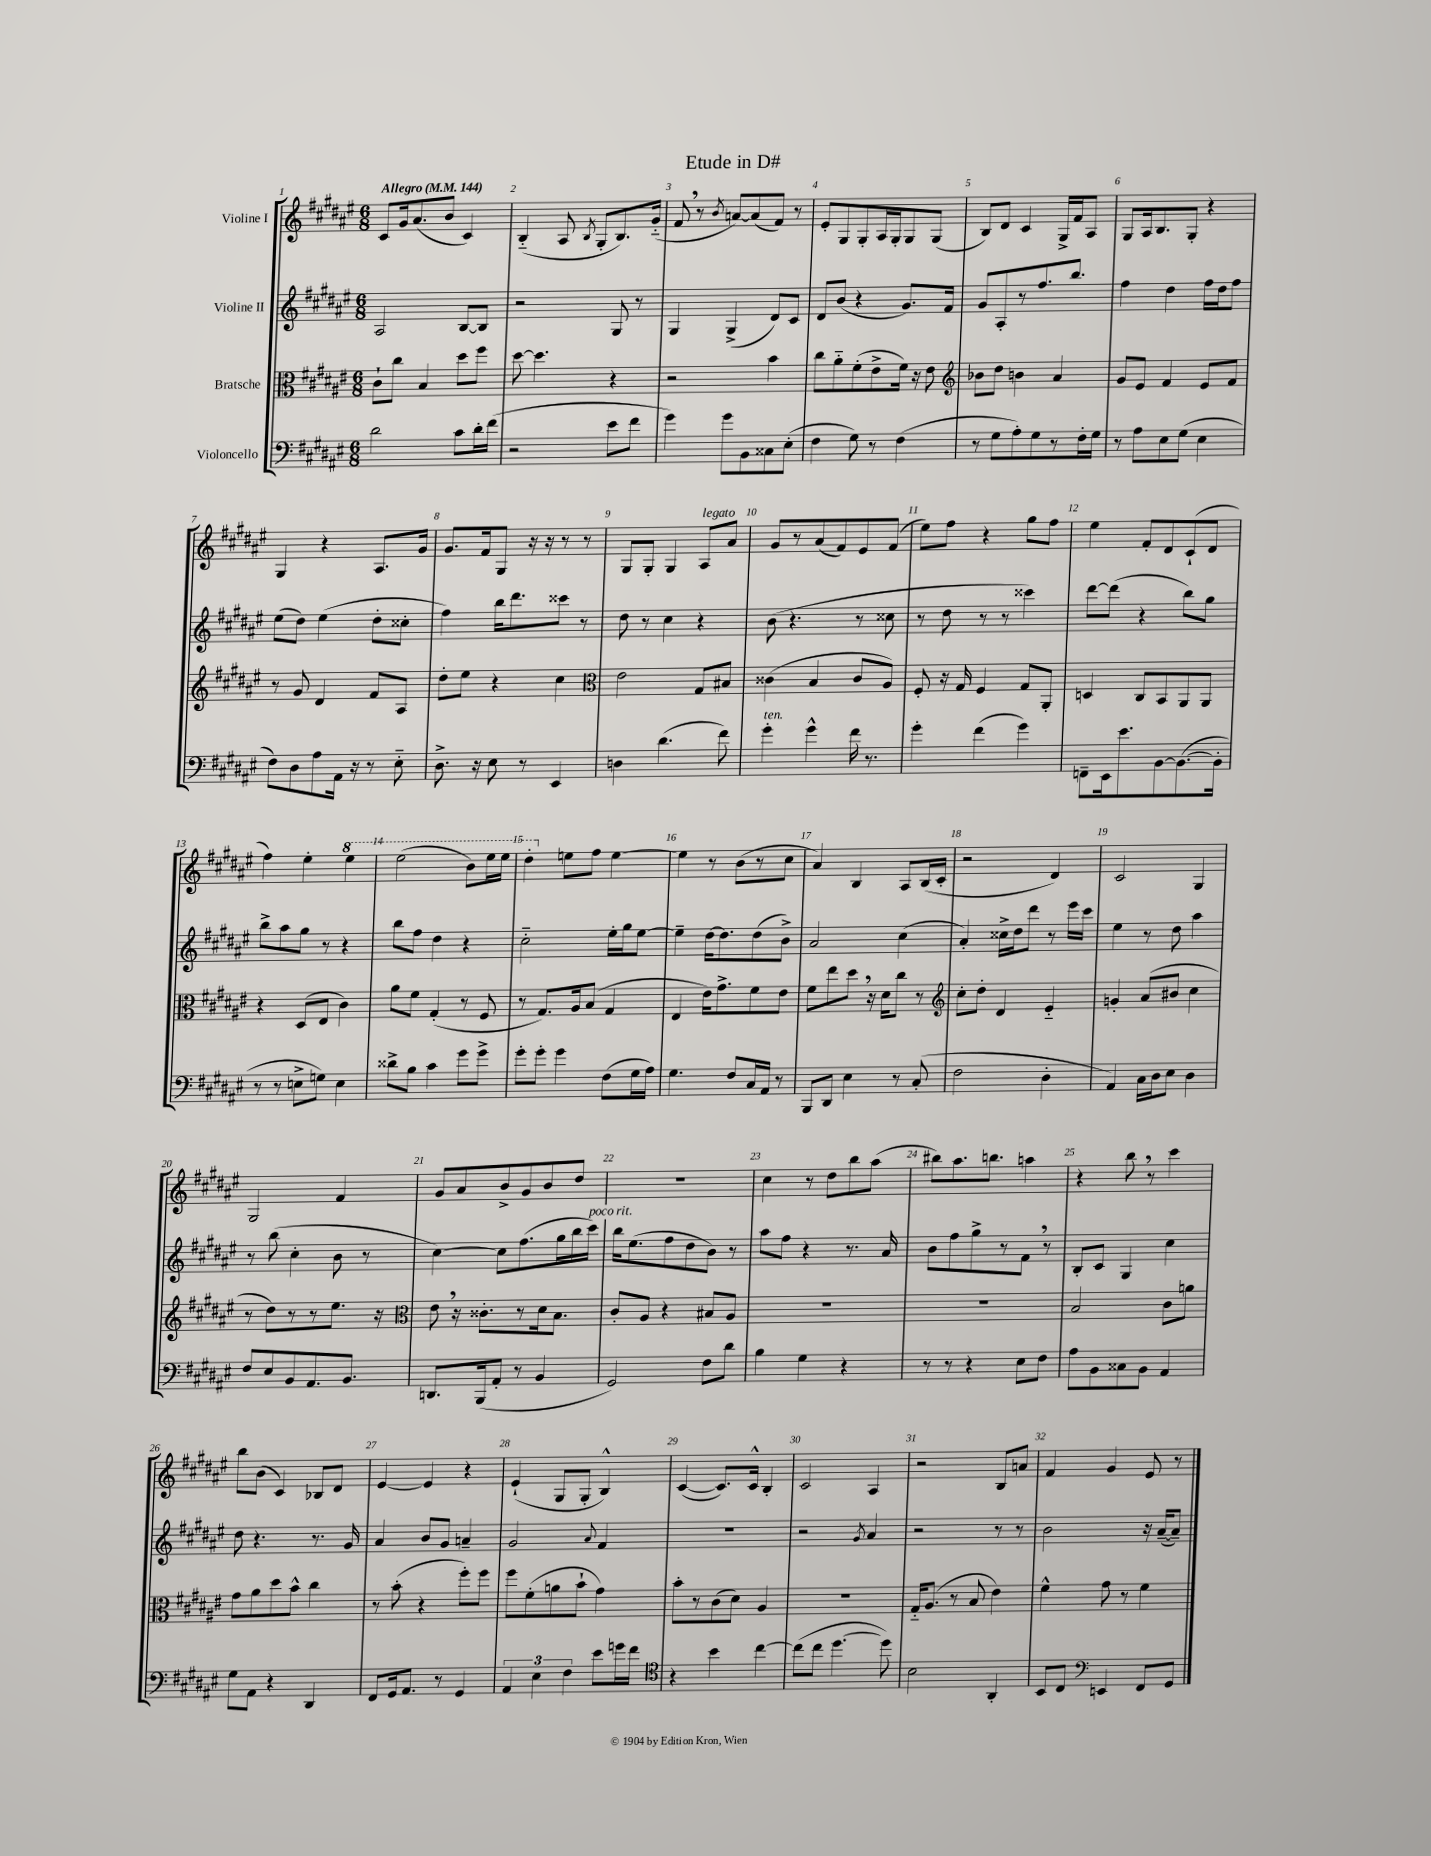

**kern	**kern	**kern	**kern
*part4	*part3	*part2	*part1
*staff4	*staff3	*staff2	*staff1
*I"Violoncello	*I"Bratsche	*I"Violine II	*I"Violine I
*clefF4	*clefC3	*clefG2	*clefG2
*k[f#c#g#d#a#e#]	*k[f#c#g#d#a#e#]	*k[f#c#g#d#a#e#]	*k[f#c#g#d#a#e#]
*M6/8	*M6/8	*M6/8	*M6/8
*MM144	*MM144	*MM144	*MM144
=1	=1	=1	=1
!	!	!	!LO:TX:a:B:t=Allegro
2d#\	8c#`\L	2A#/	8c#/L
.	8cc#\J	.	16g#/k
.	.	.	(8.a#/
.	4B/	.	.
.	.	.	8b/J
8c#\L	8dd#\L	[8B/L	4c#/)
16d#'\L	8ff#\J	8B/J]	.
(16f#\JJ	.	.	.
=2	=2	=2	=2
2r	[8dd#\	2r	(4B/
.	4.dd#\]	.	.
.	.	.	8A#/
.	.	.	8qB/
.	.	.	8G#'/L
8e#\L	4r	8G#/	8.B/)
8f#\J	.	8r	.
.	.	.	(16g#/Jk
=3	=3	=3	=3
4g#\)	2r	4G#/	8f#,/
.	.	.	8r
.	.	.	8qb/
8g#\L	.	(4G#^/	[8an/L)
8BB\	.	.	(8a/]
8C##X\	4b\	8d#/L)	8f#/J)
(8E#'\J	.	8c#/J	8r
=4	=4	=4	=4
4F#\	8cc#\L	8d#/L	8e#'/L
.	8a#\	(8b/J	8G#/
8G#\)	(8f#'\	4r	8G#'/
8r	8e#^\	.	16A#/L
.	.	.	16G#'/J
(4F#\	16f#\Jk)	8.g#/L)	8G#/
.	16r	.	.
.	8e#\	.	(8G#/J
.	.	16f#/Jk	.
=5	=5	=5	=5
*	*clefG2	*	*
8r	8b-X\L	8g#/L	8B/L)
8G#\L	8dd#\J	8A#'/	8d#/J
8A#'\)	4bn\	8r	4c#/
8G#\	.	8.ff#/	.
8r	4a#/	.	16G#^/LL
.	.	8.bb/J	16f#/J
16F#'\L	.	.	8A#/J
16G#\JJ	.	.	.
=6	=6	=6	=6
8r	8g#/L	4ff#\	8G#/L
8A#\L	8e#/J	.	16A#/k
.	.	.	8.B/
8E#\	4f#/	4dd#\	.
(8G#\J	.	.	8G#'/J
4E#\	8e#/L	16ff#\LL	4r
.	.	16dd#\J	.
.	8f#/J	8ff#\J	.
!!LO:LB:g=z
=7	=7	=7	=7
8F#\L)	8r	(8ee#\L	4G#/
8D#\	8g#/	8dd#\J)	.
8A#\	4d#/	(4ee#\	4r
16AA#\Jk	.	.	.
16r	.	.	.
8r	8f#/L	8dd#'\L	8.A#/L
8E#\	8A#/J	8cc##X'\J	.
.	.	.	16g#/Jk
=8	=8	=8	=8
8.D#^\	8dd#'\L	4ff#\)	8.g#/L
.	8ee#\J	.	.
16r	.	.	16f#/k
8E#\	4r	16bb\KL	8G#/J
.	.	8.ddd#\	.
8r	.	.	16r
.	.	.	16r
4EE#/	4cc#\	8ccc##X\J	8r
.	.	8r	8r
=9	=9	=9	=9
*	*clefC3	*	*
4Dn\	2e#\	8dd#\	8G#/L
.	.	8r	8G#'/J
(4.d#\	.	4cc#\	4G#/
!	!	!	!LO:TX:a:i:t=legato
.	8G#/L	4r	8A#/L
8f#\)	8B#X/J	.	8a#/J
=10	=10	=10	=10
!LO:TX:a:i:t=ten.	!	!	!
4g#'\	(4c##X\	(8b\	8g#/L
.	.	4.r	8r
4g#^^\	4B/	.	(8a#/
.	.	.	8f#/)
16f#\	8c##/L	8r	8e#/
8.r	.	.	.
.	8A#/J)	8cc##X\	(8f#/J
=11	=11	=11	=11
4g#'\	8F#'/	8r	8ee#\L)
.	16r	8dd#\	8ff#\J
.	16G#/	.	.
(4f#\	4F#/	8r	4r
.	.	8r	.
4g#\)	8G#/L	4ccc##X\)	8gg#\L
.	8AA#'/J	.	8ff#\J
=12	=12	=12	=12
8FFn~\L	4Dn/	[8ddd#\L	4ee#\
16EE#\k	.	(8ddd#\J]	.
8.e#\	.	.	.
.	8C#/L	4r	8f#'/L
[8BB\	8BB/	.	8d#/
(8.BB\_	8AA#/	8bb\L)	(8c#`/
.	8AA#/J	8gg#\J	8d#/J
16BB'\Jk]	.	.	.
!!LO:LB:g=z
=13	=13	=13	=13
8r	4r	8bb^\L	4ff#\)
8r	.	8aa#\	.
8En^\L	(8D#/L	8gg#\J	4ee#'\
8Gn\J)	8E#/J	8r	.
*	*	*	*8va
4E\	4c#\)	4r	4eee#\
=14	=14	=14	=14
8d##X^\L	8a#\L	8bb\L	(2eee#\
8B\J	8f#\J	8ff#\J	.
4c#\	(4G#'/	4dd#\	.
8g#\L	8r	4r	8bb\L)
8g#^\J	8F#/	.	16eee#\L
.	.	.	16eee#\JJ
=15	=15	=15	=15
8g#'\L	8r	2cc#\	4ddd#'\
8g#'\J	8.G#/L)	.	.
*	*	*	*X8va
4g#\	.	.	8een\L
.	16A#/k	.	.
.	(8B/J	.	8ff#\J
(8F#\L	4G#/	16ee#'\LL	[4ee\
.	.	16gg#\J	.
16G#\L	.	[8ee#\J	.
16A#\JJ)	.	.	.
=16	=16	=16	=16
4.G#\	4E#/	4ee#~\]	4ee\]
.	16e#\KL)	[16dd#\KL	8r
.	8.g#^\	8.dd#\]	.
8F#/L	.	.	(8b\L
16C#/L	8f#\	(8dd#\	8r
16AA#/JJ	.	.	.
8r	8e#\J	8b^\J)	8cc#\J
=17	=17	=17	=17
8BBB/L	8f#\L	2a#/	4a#/)
8DD#/J	8ee#\	.	.
4E#\	8dd#,\J	.	4B/
.	16r	.	.
.	16d#\KL	.	.
8r	8cc#\J	(4cc#\	8A#/L
(8C#'/	8r	.	(16B/L
.	.	.	16c#'/JJ
=18	=18	=18	=18
*	*clefG2	*	*
2F#\	8cc#'\L	4a#'/)	2r
.	8dd#'\J	.	.
.	4d#/	16cc##X^\LL	.
.	.	16dd#\J	.
.	.	8ddd#\J	.
4D#'\	4e#/	8r	4d#/)
.	.	16eee#\LL	.
.	.	16ccc#\JJ	.
=19	=19	=19	=19
4AA#/)	4gn'/	4ee#\	2c#/
16C#\LL	(8a#/L	8r	.
16D#\J	.	.	.
8E#\J	8b#X/J	8dd#\	.
4D#\	4cc#\	4aa#\	4G#/
!!LO:LB:g=z
=20	=20	=20	=20
8F#/L	8r	8r	2G#/
8E#/	8dd#\L)	(8bb\	.
8BB/	8r	4cc#'\	.
8.AA#/	8r	.	.
.	8.ee#\J	8b\	4f#/
8.BB/J	.	.	.
.	.	8r	.
.	16r	.	.
=21	=21	=21	=21
*	*clefC3	*	*
8.DDn/L	8e#,\	[4cc#\)	8g#/L
.	16r	.	8a#/
(16BBB/k	8.c##X'\L	.	.
8AA#'/J	.	8cc#\L]	8b^/
8r	8r	(8.ff#\	8g#/
4BB/	16d#\k	.	8b/
.	8.B\J	16gg#\L	.
.	.	16bb\	8dd#/J
!	!	!LO:TX:a:i:t=poco rit.	!
.	.	16ccc#\JJ)	.
=22	=22	=22	=22
2GG#/)	8c#'/L	16bb\KL	2.r
.	.	(8.ee#\	.
.	8A#/J	.	.
.	4r	8ff#\	.
.	.	8dd#\	.
8F#\L	8B#X/L	8b\J)	.
8d#\J	8A#/J	8r	.
=23	=23	=23	=23
4B\	2.r	8aa#\L	4cc#\
.	.	8ff#\J	.
4G#\	.	4r	8r
.	.	.	8dd#\L
4r	.	8.r	8bb\
.	.	.	(8aa#\J
.	.	16a#/	.
=24	=24	=24	=24
8r	2.r	8b\L	8bb#X\L)
8r	.	8ff#\	8.aa#\
4r	.	8gg#^\	.
.	.	.	8.bbn\J
.	.	8r	.
8E#\L	.	8f#,\J	4aan\
8F#\J	.	8r	.
=25	=25	=25	=25
8A#\L	2B/	8B'/L	4r
8BB\	.	8c#/J	.
8C##X\	.	4G#/	8bb,\
8BB\J	.	.	8r
4AA#/	8c#\L	4cc#\	4ccc#\
.	8an\J	.	.
!!LO:LB:g=z
=26	=26	=26	=26
8G#\L	8g#\L	8dd#\	8bb\L
8AA#\J	8a#\	4.r	(8b\J
4r	8dd#\	.	4c#/)
.	8b^^\J	.	.
4DD#/	4cc#\	8.r	8B-X/L
.	.	.	8d#/J
.	.	16g#/	.
=27	=27	=27	=27
8FF#/L	8r	4a#/	[4e#/
16GG#/k	(8b'\	.	.
8.AA#/J	.	.	.
.	4r	8b/L	4e#/]
8r	.	8g#/J	.
4GG#/	8ff#'\L)	4an~/	4r
.	8ff#\J	.	.
=28	=28	=28	=28
6AA#/	8ff#\L	2g#/	(4e#`/
.	(8f#'\	.	.
6E#\	.	.	.
.	8an\	.	8G#/L
6F#\	.	.	.
.	8b`\J	.	8G#'/J
.	.	8qqa#/	.
8e#\L	4g#\)	4f#/	4B^^/)
16gn\L	.	.	.
16f#\JJ	.	.	.
=29	=29	=29	=29
*clefC4	*	*	*
4r	8b'\L	2.r	([4c#/
.	8r	.	.
4b\	(8c#\	.	8.c#/L])
.	8d#\J)	.	.
.	.	.	16c#^^/Jk
[4cc#\	4A#/	.	4B'/
=30	=30	=30	=30
(8cc#\L]	2.r	2r	2c#/
8cc#\J	.	.	.
[4.dd#\	.	.	.
.	.	8qg#/	.
.	.	4a#/	4A#/
8dd#\])	.	.	.
=31	=31	=31	=31
2B\	16G#/KL	2r	2r
.	(8.A#/J	.	.
.	8r	.	.
.	8B/	.	.
4AA#'/	4e#\)	8r	8B/L
.	.	8r	8an/J
=32	=32	=32	=32
8BB/L	4f#^^\	2b\	4f#/
8C#/J	.	.	.
*clefF4	*	*	*
4EEn/	8g#\	.	4g#/
.	8r	.	.
8FF#/L	4f#\	16r	8e#/
.	.	([16a#~/KL	.
8GG#/J	.	8a#~/J])	8r
==	==	==	==
*-	*-	*-	*-
